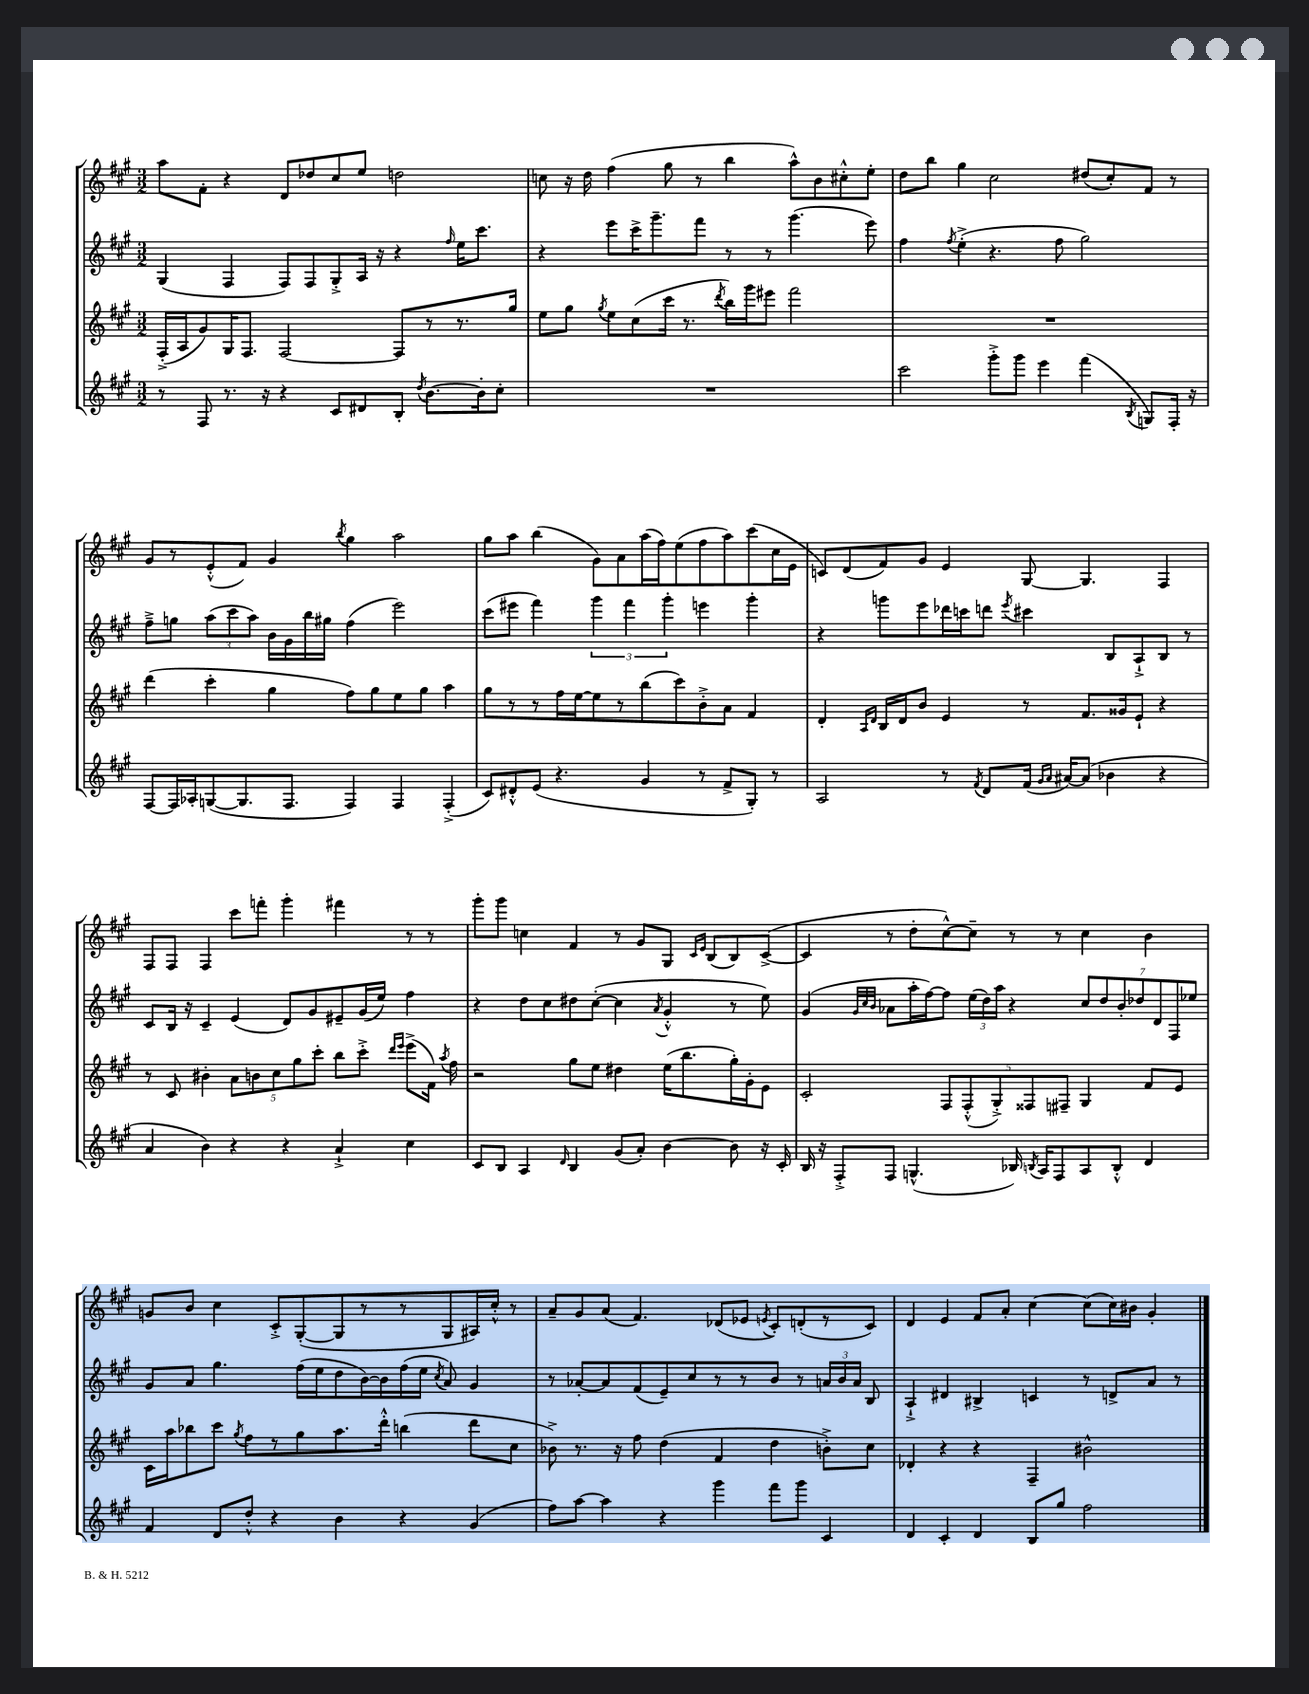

**kern	**kern	**kern	**kern
*staff4	*staff3	*staff2	*staff1
*clefG2	*clefG2	*clefG2	*clefG2
*k[f#c#g#]	*k[f#c#g#]	*k[f#c#g#]	*k[f#c#g#]
*M3/2	*M3/2	*M3/2	*M3/2
8r	(16F#'^	(4G#	8aa
.	16A	.	.
8F#	8g#)	.	8f#'
8.r	16G#	4F#	4r
.	8.F#	.	.
16r	.	.	.
4r	[2F#	8F#)	8d
.	.	8F#	8dd-
8c#	.	8G#'^	8cc#
8d#	.	16A	8ee
.	.	16r	.
8B'	8F#]	4r	2dd
8qdd	.	.	.
[8.b	8r	.	.
.	.	16qqff#	.
.	8.r	16ee	.
16b']	.	8.ccc#	.
8cc#'	.	.	.
.	16gg#	.	.
=	=	=	=
1.r	8ee	4r	8cc
.	8gg#	.	16r
.	.	.	16dd
.	8qgg#	.	.
.	8ee	8eee	(4ff#
.	(8cc#	16ccc#^	.
.	.	8.ggg#~	.
.	16ccc#	.	8gg#
.	8.r	.	.
.	.	8fff#	8r
.	8qddd	.	.
.	16bb)	8r	4bb
.	16ggg#	.	.
.	8eee#	8r	.
.	2fff#	(4.ggg#	8aa^^)
.	.	.	8b
.	.	.	8cc#'^^
.	.	8eee)	8ee'
=	=	=	=
2ccc#	1.r	4ff#	8dd
.	.	.	8bb
.	.	8qff#	.
.	.	(4ee'^	4gg#
8ggg#'^	.	4.r	2cc#
8ggg#	.	.	.
4eee	.	.	.
.	.	8ff#	.
(4fff#	.	2gg#)	(8dd#
.	.	.	8cc#')
8qB	.	.	.
8G)	.	.	8f#
16F#'	.	.	8r
16r	.	.	.
=	=	=	=
[8F#	(4ddd	8ff#~^	8g#
16F#]	.	8gg	8r
16A-'	.	.	.
([8G	4ccc#'	(12aa	(8e'^^
.	.	12ccc#	.
8.G]	.	.	8f#)
.	.	12aa)	.
.	4gg#	16b	4g#
8.F#	.	16g#	.
.	.	16bb	.
.	.	16gg#	.
.	.	.	8qbb
4F#)	8ff#)	(4ff#	4gg#
.	8gg#	.	.
4F#	8ee	2eee)	2aa
.	8gg#	.	.
(4F#'^	4aa	.	.
=	=	=	=
8c#)	8gg#	(8ccc#	8gg#
8d#'^^	8r	8eee#	8aa
(8e	8r	4fff#)	(4bb
4.r	16ff#	.	.
.	[16ee	.	.
.	8ee]	6ggg#	8g#)
.	8r	.	8a
.	.	6fff#	.
4g#	(8bb	.	(16aa
.	.	.	16ff#)
.	.	6ggg#'	.
.	8ccc#)	.	(8ee
8r	8b'^	4eee	8ff#
8f#^	8a	.	8aa)
8G#')	4f#	4ggg#'	(8ccc#
8r	.	.	16cc#
.	.	.	16e
=	=	=	=
2A	4d'	4r	8c)
.	.	.	(8d
.	16qqA	.	.
.	16qqd	.	.
.	16B	8ggg	8f#)
.	16d	.	.
.	8b	8eee	8g#
8r	4e	16ddd-	4e
.	.	16ccc	.
8qf#	.	.	.
8d	.	8ddd	.
.	.	8qeee	.
(16f#	8r	4ccc#	[8G#
16qqg#	.	.	.
16qqa	.	.	.
[16a#)	.	.	.
(8a#]	8.f#	.	4.G#]
4b-	.	8B	.
.	16g##	.	.
.	8e`	8A`^	.
4r	4r	8B	4F#
.	.	8r	.
=	=	=	=
4a	8r	8c#	8F#
.	8c#	16B	8F#
.	.	16r	.
4b)	4b#'	4c#~	4F#
4r	10a	(4e	8ccc#
.	10b	.	.
.	.	.	8fff'
.	10cc#	.	.
4r	.	8d)	4ggg#'
.	10gg#	.	.
.	.	8g#	.
.	10ccc#'	.	.
4a`^	8bb	8e#~	4fff#
.	8ccc#'^	(16g#	.
.	.	16ee)	.
.	16qqddd	.	.
.	16qqeee	.	.
4cc#	(8eee^	4ff#	8r
.	16f#)	.	8r
.	8qaa	.	.
.	16ff#	.	.
=	=	=	=
8c#	2r	4r	8ggg#'
8B	.	.	8ggg#
4A	.	8dd	4cc
.	.	8cc#	.
16qqd	.	.	.
4B	8gg#	8dd#	4f#
.	8ee	([8cc#'	.
(8g#	4dd#	4cc#]	8r
8a')	.	.	8g#
.	.	8qa	.
[4b	(16ee	4g#'^^	8G#
.	8.bb	.	.
.	.	.	16qqc#
.	.	.	16qqe
.	.	.	(8B
8b]	16gg#')	8r	8B)
.	16g#'	.	.
16r	8e	8ee)	([8c#^
16c#'	.	.	.
=	=	=	=
16B	2c#'	(4g#	4c#]
16r	.	.	.
8F#'^	.	.	.
.	.	32qqg#	.
.	.	32qqcc#	.
.	.	32qqb	.
8F#	.	8a-	8r
(4.G^^	.	16aa'	8dd'
.	.	[16ff#)	.
.	10F#	8ff#]	[8cc#^^)
.	(10F#'^^	.	.
.	.	(24ee	8cc#~]
.	.	24dd)	.
.	10G#'^)	.	.
.	.	24aa	.
16B-)	.	4r	8r
.	10F##	.	.
8qB	.	.	.
16A	.	.	.
8F#	.	.	8r
.	10F#~	.	.
8A	4G#	14cc#	4cc#
.	.	14dd	.
8B'^^	.	.	.
.	.	14b'	.
.	.	14dd-	.
4d	8f#	.	4b
.	.	14d	.
.	.	14F#	.
.	8e	.	.
.	.	14ee-	.
=	=	=	=
4f#	16c#	8g#	8g
.	16aa	.	.
.	8bb-	8a	8b
8d	8ccc#	4.gg#	4cc#
.	8qgg#	.	.
8dd'^^	8ff#	.	.
4r	8r	.	8c#'^
.	8gg#	(16ff#	([8G#'
.	.	16ee	.
4b	8.aa	8dd	8G#]
.	.	[16b)	8r
.	16ddd'^^	16b]	.
4r	(4bb	(16ff#	8r
.	.	16ee	.
.	.	8qcc#	.
.	.	8a)	8G#
(4g#	8ddd	4g#	16A#)
.	.	.	16cc#'^^
.	8cc#	.	8r
=	=	=	=
8ff#)	8b-^)	8r	8a~
[8aa	8.r	[8a-'	8g#
4aa]	.	8a-]	(8a
.	16r	.	.
.	8ff#	(8f#	4.f#)
4r	(4dd	8e~)	.
.	.	8cc#	.
4ggg#	4f#	8r	(8d-
.	.	8r	8e-
.	.	.	8qe
8fff#	4dd	8b	8c#')
8ggg#	.	8r	(8d'
4c#	8b'^)	24a	8r
.	.	24b	.
.	.	24a	.
.	8cc#	8B	8c#)
=	=	=	=
4d	4d-'	4A`^	4d
4c#'	4r	4d#	4e
4d	4r	4B#^	8f#
.	.	.	8a'
8B	4F#~	4c	[4cc#
8gg#	.	.	.
2ff#	2b#^^	8r	(8cc#]
.	.	8d^	16cc#)
.	.	.	16b#
.	.	8a	4g#'
.	.	8r	.
==	==	==	==
*-	*-	*-	*-
